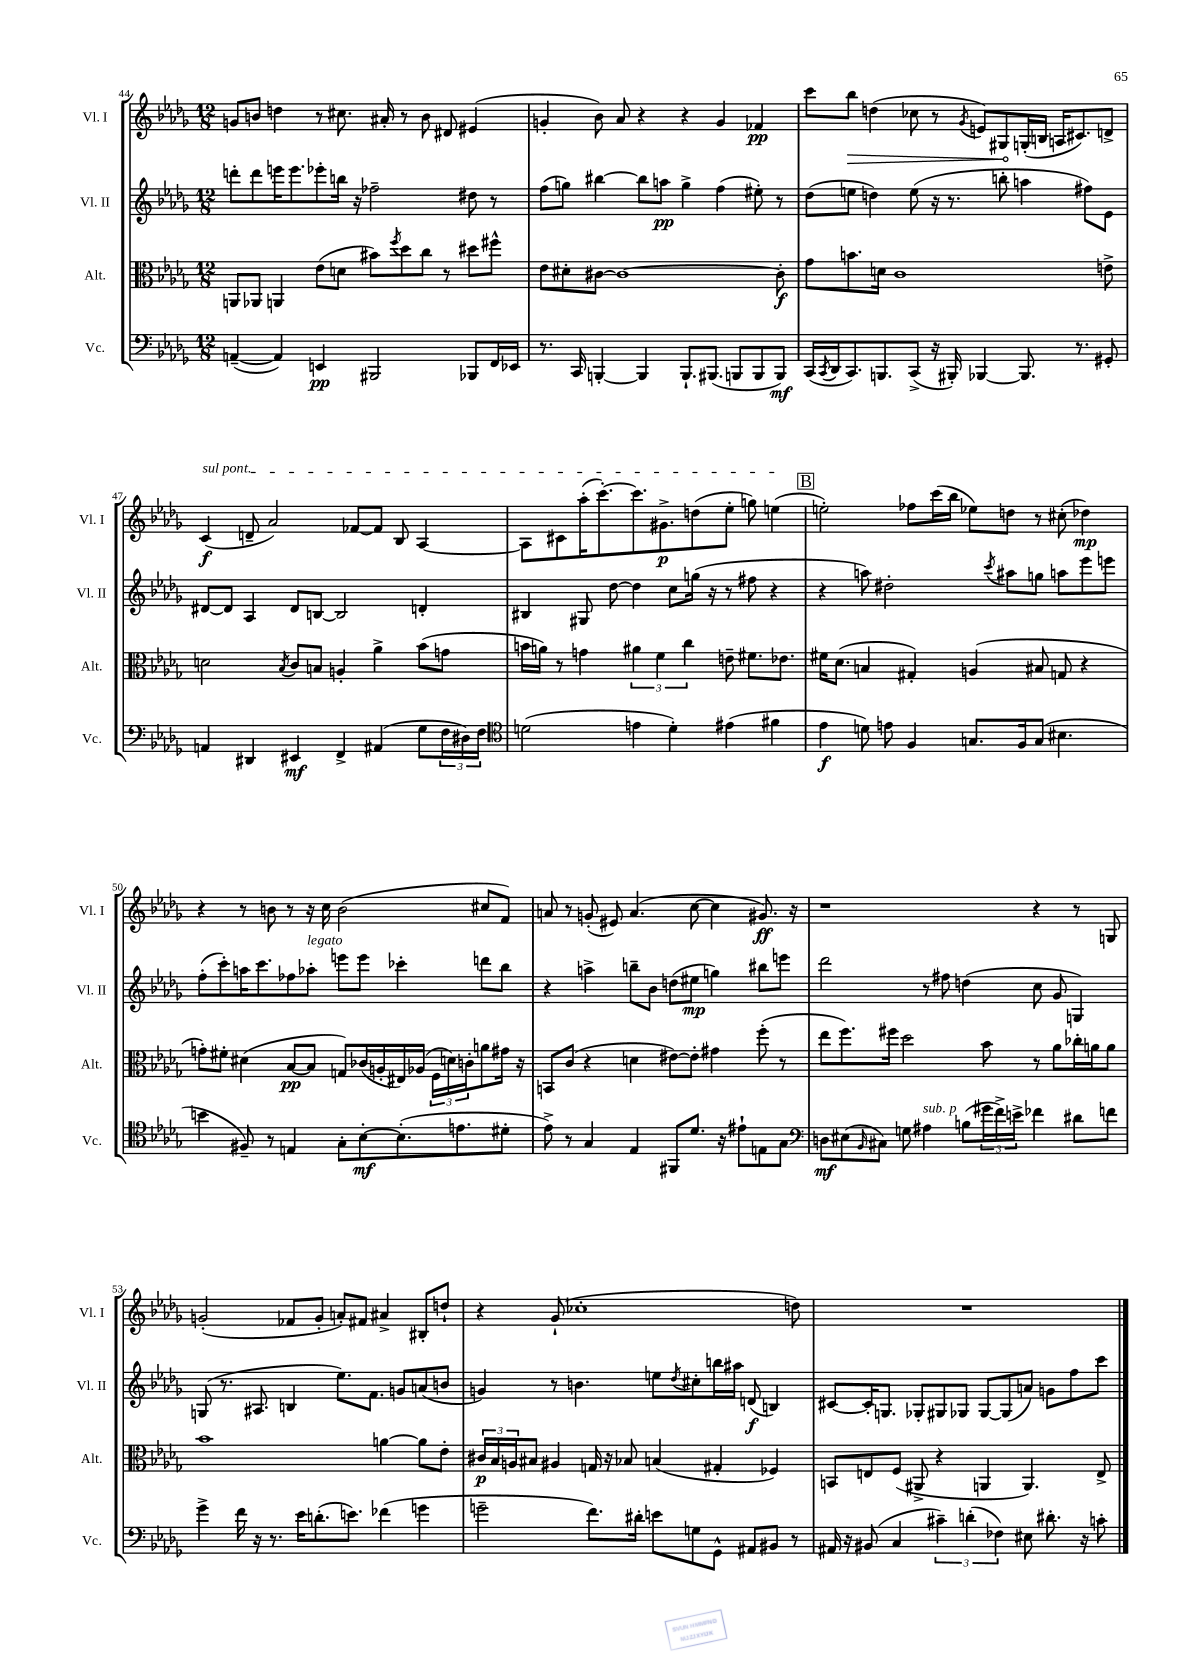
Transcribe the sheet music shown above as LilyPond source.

<<
\new StaffGroup <<
\new Staff = "s0" \with { instrumentName = "Vl. I" shortInstrumentName = "Vl. I" } {
    \clef treble \key des \major \numericTimeSignature \time 12/8
    g'8 b'8 d''4 r8 cis''8. ais'16-. r8 b'8 dis'8 eis'4( |
    g'4-. bes'8) aes'8 r4 r4 g'4 fes'4\pp |
    c'''8 \once \override Hairpin.circled-tip = ##t bes''8\> d''4( ces''8 r8 \acciaccatura { ges'8 } e'8) gis8\! g16-.( b16 a16 cis'8.) d'8-> |
    \once \override TextSpanner.bound-details.left.text = \markup { \italic "sul pont." } c'4\f\startTextSpan( d'8-- aes'2) fes'8~ fes'8 bes8 aes4~ |
    aes8 cis'8 aes''16-.( c'''8.~-.) c'''8. gis'8.->\p d''8( ees''8-. g''8) e''4\stopTextSpan( |
    \mark \markup { \box "B" } e''2-.) fes''8 c'''16( bes''16 ees''8) d''8 r8 cis''8-.( des''4\mp) |
    r4 r8 b'8 r8 r16 c''16 b'2( cis''8 f'8) |
    a'8 r8 g'8-.( eis'8) a'4.( c''8~ c''4 gis'8.\ff) r16 |
    r1 r4 r8 g8 |
    g'2-.( fes'8 g'8-. a'8-.) fis'8 ais'4-> bis8-. d''8-! |
    r4 ges'8-!( ces''1-. d''8) |
    R1. \bar "|." |
}
\new Staff = "s1" \with { instrumentName = "Vl. II" shortInstrumentName = "Vl. II" } {
    \clef treble \key des \major \numericTimeSignature \time 12/8
    d'''8-. d'''8 e'''16 e'''8. ees'''8-. b''16 r16 fes''2-- dis''8 r8 |
    f''8( g''8) bis''4~ bis''8 a''8\pp g''4-> f''4( eis''8-.) r8 |
    des''8( e''8 d''4) e''8( r16 r8. b''8-. a''4 fis''8) ees'8 |
    dis'8~ dis'8 aes4 dis'8 b8~ b2 d'4-. |
    bis4 gis8 des''8~ des''4 c''8 g''16( r16 r8 fis''8 r4 |
    \mark \markup { \box "B" } r4 a''8) dis''2-. \acciaccatura { c'''8 } ais''8 g''8 a''8 ees'''8 e'''8 |
    f''8-.( c'''8-.) a''16 c'''8. fes''8 aes''8-.^\markup { \italic "legato" } e'''8 e'''8 ces'''4-. d'''8 bes''8 |
    r4 a''4-> b''8-- bes'8 d''8( eis''8\mp g''4) bis''8 e'''8 |
    des'''2 r8 fis''8 d''4( c''8 ges'8 g4) |
    g8( r8. ais8. b4 ees''8.) f'8. g'8 a'8( b'8 |
    g'4) r8 b'4. e''8 \acciaccatura { des''8 } cis''8-. b''16 ais''16 d'8\f( b4) |
    cis'8~ cis'16-. g8. ges8-. gis8 ges8 ges8~ ges8( a'8) g'8 f''8 c'''8 \bar "|." |
}
\new Staff = "s2" \with { instrumentName = "Alt." shortInstrumentName = "Alt." } {
    \clef alto \key des \major \numericTimeSignature \time 12/8
    a,8 aes,8 a,4 ees'8( d'8 bis'8) \acciaccatura { f''8 } des''8 c''8 r8 dis''8 fis''8-^ |
    ees'8 dis'8-. cis'8~ cis'1~ cis'8-.\f |
    ges'8 b'8. d'16 c'1 e'8-> |
    d'2 \acciaccatura { bes8 } c'8 b8 a4-. aes'4-> bes'8( g'8 |
    b'16 a'16) r8 g'4 \tuplet 3/2 { ais'4 f'4 c''4 } e'8-- fis'8. ees'8. |
    \mark \markup { \box "B" } fis'16 des'8.( b4 gis4-.) a4( bis8 g8 r4 |
    g'8-.) fis'8-. dis'4( bes8~\pp bes8 g8) ces'16( a16-. eis16) aes16( \tuplet 3/2 { f16 d'16) c'16-. } a'8 gis'16 r16 |
    b,8 c'8( r4 d'4 eis'8~) eis'8-. gis'4 f''8-.( r8 |
    ees''8 f''8.) fis''16 des''2 bes'8 r8 aes'8 ces''16-. a'16 a'8 |
    bes'1 a'4~ a'8 ees'8-. |
    \tuplet 3/2 { cis'16\p bes16 a16 } bis8 ais4 g16 r16 bes8 b4( gis4-. fes4) |
    b,8 e8 f8( ais,8-> r4 a,4 a,4.) e8-> \bar "|." |
}
\new Staff = "s3" \with { instrumentName = "Vc." shortInstrumentName = "Vc." } {
    \clef bass \key des \major \numericTimeSignature \time 12/8
    a,4~--( a,4) e,4\pp bis,,2 bes,,8 f,16 ees,16 |
    r8. c,16 b,,4~-. b,,4 b,,8.-! bis,,8.( b,,8 b,,8 b,,8\mf) |
    c,16( \acciaccatura { c,8 } des,16 c,8.) b,,8. c,8->( r16 bis,,16-.) bes,,4~ bes,,8. r8. gis,8-. |
    a,4 dis,4 eis,4\mf f,4-> ais,4( ges8 \tuplet 3/2 { f16 dis16) f16 } |
    \clef tenor d'2( e'4 d'4-.) eis'4( fis'4 |
    \mark \markup { \box "B" } ees'4\f d'8) e'8 f4 g8. f16 g8( bis4. |
    b'4 fis8--) r8 e4 ges8-. bes8~-.\mf bes8.-.( e'8. dis'8-. |
    ees'8->) r8 ges4 ees4 fis,8 des'8. r16 eis'8-! e8 ges8 |
    \clef bass d8\mf eis8( \grace { bes,16 } cis8) g8 ais4^\markup { \italic "sub. p" } b8( \tuplet 3/2 { gis'16 f'16->) e'16-> } fes'4 dis'8 f'8 |
    ges'4-> f'16 r16 r8. ees'16 d'8.-.( e'8.) fes'4( g'4 |
    g'2-- f'8.) dis'16-. e'8 g8 ges,8-^ ais,8 bis,8 r8 |
    ais,16 r16 bis,8( c4 \tuplet 3/2 { cis'4--) d'4-.( fes4) } eis8 dis'8.-. r16 c'8-. \bar "|." |
}
>>
>>
\layout { \context { \Score currentBarNumber = #44 } }
